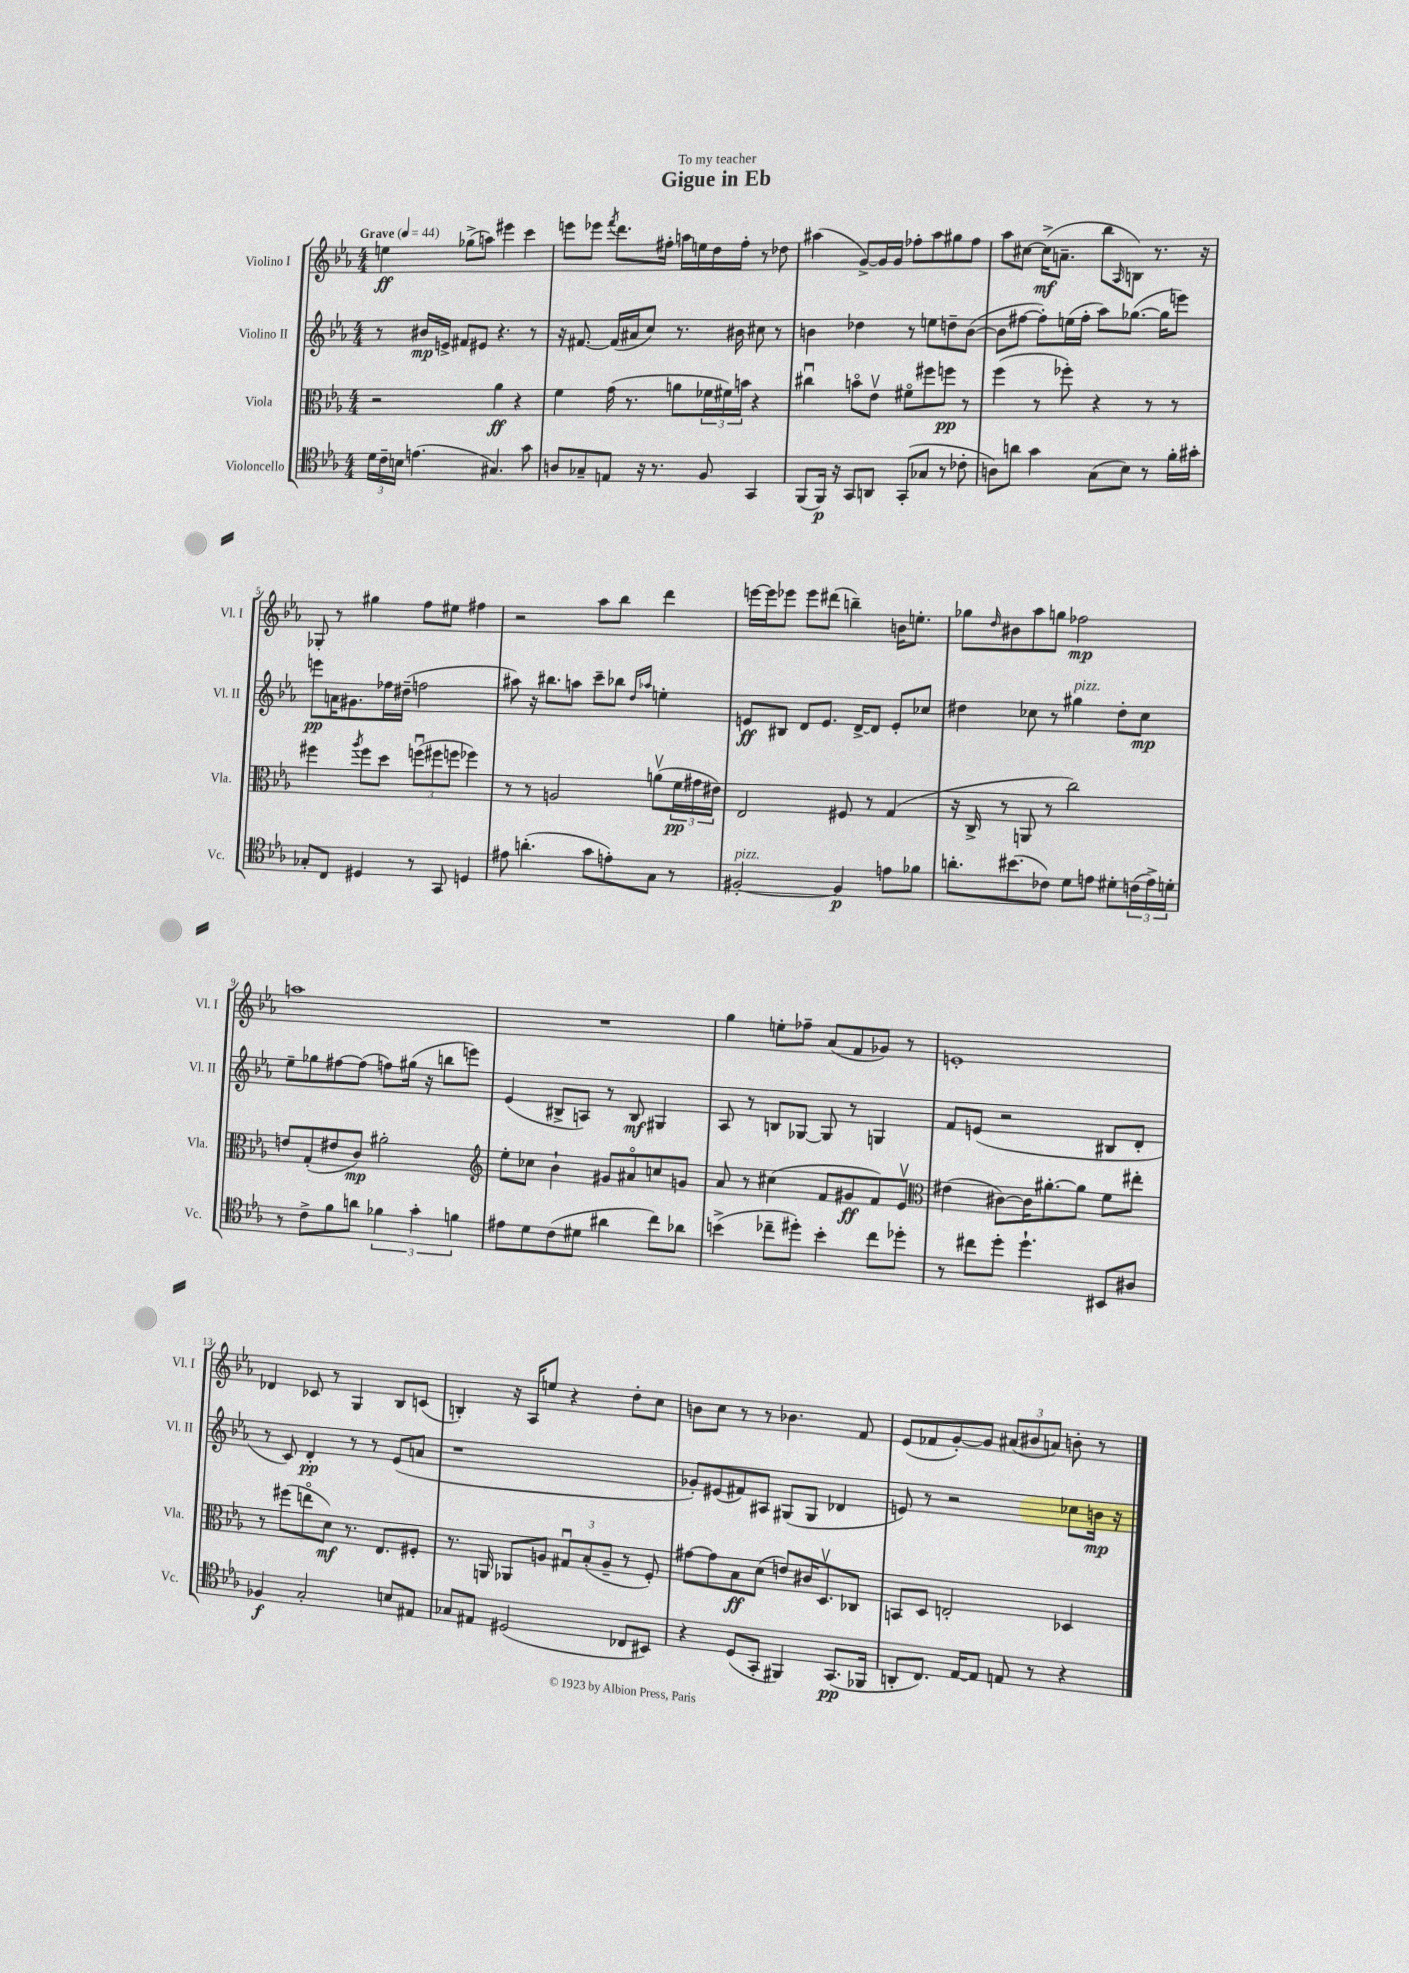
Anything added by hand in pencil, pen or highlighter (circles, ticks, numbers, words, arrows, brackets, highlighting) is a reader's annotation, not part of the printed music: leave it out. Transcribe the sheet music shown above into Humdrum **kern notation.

**kern	**dynam	**kern	**dynam	**kern	**dynam	**kern	**dynam
*part4	*part4	*part3	*part3	*part2	*part2	*part1	*part1
*staff4	*staff4	*staff3	*staff3	*staff2	*staff2	*staff1	*staff1
*I"Violoncello	*	*I"Viola	*	*I"Violino II	*	*I"Violino I	*
*I'Vc.	*	*I'Vla.	*	*I'Vl. II	*	*I'Vl. I	*
*clefC4	*	*clefC3	*	*clefG2	*	*clefG2	*
*k[b-e-a-]	*	*k[b-e-a-]	*	*k[b-e-a-]	*	*k[b-e-a-]	*
*M4/4	*	*M4/4	*	*M4/4	*	*M4/4	*
*MM44	*	*MM44	*	*MM44	*	*MM44	*
=1	=1	=1	=1	=1	=1	=1	=1
!	!	!	!	!	!	!LO:TX:a:B:t=Grave	!
24d\LL	.	2r	.	8r	.	4een\	ff
24c~\	.	.	.	.	.	.	.
24Bn\JJ	.	.	.	.	.	.	.
(4.en\	.	.	.	16b#X/LL	mp	.	.
.	.	.	.	16en^/JJ	.	.	.
.	.	.	.	8f#X/L	.	(8gg-X^\L	.
.	.	.	.	8e#X/J	.	8aan\J)	.
4.G#X/)	.	4a-\	ff	4.r	.	4eee#X\	.
.	.	4r	.	.	.	4ccc\	.
8g\	.	.	.	8r	.	.	.
=2	=2	=2	=2	=2	=2	=2	=2
8An/L	.	4f\	.	16r	.	8eeen\L	.
.	.	.	.	[8.f#X/	.	.	.
8G-X~/	.	.	.	.	.	8eee-X\J	.
.	.	.	.	.	.	8qfff/	.
8En/J	.	(16g\	.	(16f#/LL]	.	8.ddd\L	.
.	.	8.r	.	16a#X/J	.	.	.
16r	.	.	.	8cc/J)	.	.	.
8.r	.	.	.	.	.	16ff#X'\Jk	.
.	.	8an\L	.	8.r	.	16aan\LL	.
.	.	.	.	.	.	16een\	.
8F/	.	24f-X\L	.	.	.	16dd\	.
.	.	24f#X\)	.	.	.	.	.
.	.	.	.	16b#X\	.	16ff#'\JJ	.
.	.	24bn\JJ	.	.	.	.	.
4GG/	.	4r	.	8cc#X\	.	8r	.
.	.	.	.	8r	.	8dd-X\	.
=3	=3	=3	=3	=3	=3	=3	=3
(8FF/L	.	4cc#Xu\	.	4bn\	.	(4aa#X\	.
16FF/Jk)	p	.	.	.	.	.	.
16r	.	.	.	.	.	.	.
8GG/L	.	8bn\L	.	4dd-X\	.	[8g^/L)	.
8AAn/J	.	8e-v\J	.	.	.	16g/L]	.
.	.	.	.	.	.	16g/JJ	.
(8GG'/L	.	8f#X\L	.	8r	.	8ff-X'\L	.
8G-X/J	.	8ff#X\	.	8een\L	.	8aa#\	.
8r	.	8ffn\J	pp	8ddn~\	.	8gg#X\	.
8c-X'\	.	8r	.	([8b\J	.	8ff-\J	.
=4	=4	=4	=4	=4	=4	=4	=4
8An\L)	.	(4ff\	.	8b\L]	.	8aa-\L	.
8an\J	.	.	.	[8ff#X\J	.	[8cc#X\J	.
4g\	.	8r	.	8ff#'\L])	.	(16cc#^\KL]	mf
.	.	.	.	.	.	8.an~\J	.
.	.	8ff-X'\)	.	(16een\L	.	.	.
.	.	.	.	16ff#'\JJ	.	.	.
(8G\L	.	4r	.	8aa-\L)	.	8bb-\L	.
.	.	.	.	.	.	16qqA-/	.
8B-\J)	.	.	.	([8.gg-X\J	.	8Bn\J)	.
8r	.	8r	.	.	.	8.r	.
.	.	.	.	16gg-\KL]	.	.	.
16f'\LL	.	8r	.	8eeen\J)	.	.	.
16g#X'\JJ	.	.	.	.	.	16r	.
!!LO:LB:g=z
=5	=5	=5	=5	=5	=5	=5	=5
8G-X'/L	.	4ff#X\	.	8eeen\L	pp	8G-X'/	.
8C/J	.	.	.	16an\K	.	8r	.
.	.	.	.	8.g#X\	.	.	.
.	.	8qaa-/	.	.	.	.	.
4D#X/	.	8ff#\L	.	.	.	4gg#X\	.
.	.	8dd\J	.	16ff-X\L	.	.	.
.	.	.	.	(16dd#X~\JJ	.	.	.
8r	.	(12ffnu\L	.	2ffn\	.	8ff\L	.
.	.	12ff#X\	.	.	.	.	.
8GG/	.	.	.	.	.	8ee#X\J	.
.	.	12ffn\J	.	.	.	.	.
4Dn/	.	4ff-X\)	.	.	.	4ff#X\	.
=6	=6	=6	=6	=6	=6	=6	=6
8e#X\	.	8r	.	8aa#X\)	.	2r	.
(4.an'\	.	8r	.	16r	.	.	.
.	.	.	.	8.bb#X\L	.	.	.
.	.	2An/	.	.	.	.	.
.	.	.	.	8aan\J	.	.	.
8g\L	.	.	.	8ccc~\L	.	8aa-\L	.
8en'\)	.	.	.	8bb-X\J	.	8bb-\J	.
.	.	.	.	16qqdd/LL	.	.	.
.	.	.	.	16qqaa-X/JJ	.	.	.
8G\J	.	(8anv\L	.	4een'\	.	4ddd\	.
8r	.	24f\L	pp	.	.	.	.
.	.	24g#X\	.	.	.	.	.
.	.	24e#X\JJ)	.	.	.	.	.
=7	=7	=7	=7	=7	=7	=7	=7
!LO:TX:a:i:t=pizz.	!	!	!	!	!	!	!
[2F#X'/	.	2E-/	.	8en/L	ff	[16eeen\LL	.
.	.	.	.	.	.	16eee\J]	.
.	.	.	.	8B#X/J	.	8eee-X\J	.
.	.	.	.	8d/L	.	8eee-\L	.
.	.	.	.	8.e/J	.	(8ddd#X\J	.
4F#/]	p	8F#X/	.	.	.	4bbn~\)	.
.	.	.	.	[16d^/KL	.	.	.
.	.	8r	.	8d/J]	.	.	.
8en\L	.	(4G/	.	8e'/L	.	16bn\KL	.
.	.	.	.	.	.	8.een'\J	.
8f-X\J	.	.	.	8cc-X/J	.	.	.
=8	=8	=8	=8	=8	=8	=8	=8
8.an'\L	.	16r	.	4dd#X\	.	8gg-X\L	.
.	.	16C^/	.	.	.	.	.
.	.	.	.	.	.	16qqdd/	.
.	.	8r	.	.	.	8b#X\	.
(8.b#X\	.	.	.	.	.	.	.
.	.	8AAn/	.	8cc-X\	.	8aa-\	.
8c-X\J)	.	8r	.	8r	.	8ggn\J	.
!	!	!	!	!LO:TX:a:i:t=pizz.	!	!	!
8d\L	.	2cc\)	.	4gg#X\	.	2ff-X\	mp
8en\J	.	.	.	.	.	.	.
8d#X'\L	.	.	.	8dd#'\L	.	.	.
(24cn\L	.	.	.	8cc-\J	mp	.	.
24e^\)	.	.	.	.	.	.	.
24dn'\JJ	.	.	.	.	.	.	.
!!LO:LB:g=z
=9	=9	=9	=9	=9	=9	=9	=9
8r	.	8en/L	.	8ee-~\L	.	1aan	.
8c^\L	.	(8G'/	.	8gg-X\	.	.	.
8f\	.	8e#X/	.	[8ff#X\	.	.	.
8an\J	.	8c/J)	mp	(8ff#\J]	.	.	.
6f-X\	.	2a#X'\	.	8ffn\L)	.	.	.
.	.	.	.	(16gg#X\Jk	.	.	.
6g'\	.	.	.	.	.	.	.
.	.	.	.	16r	.	.	.
.	.	.	.	8bbn\L	.	.	.
6fn\	.	.	.	.	.	.	.
.	.	.	.	8eeen\J)	.	.	.
=10	=10	=10	=10	=10	=10	=10	=10
*	*	*clefG2	*	*	*	*	*
8e#X\L	.	8ee-'\L	.	(4e-/	.	1r	.
8d\	.	8cc-X\J	.	.	.	.	.
(8c\	.	4b-`\	.	8B#X^/L	.	.	.
8d#X\J	.	.	.	8An/J)	.	.	.
4a#X\	.	8g#X/L	.	8r	.	.	.
.	.	8a#X/	.	8B#/	mf	.	.
8cc\L)	.	8ccn/	.	4G#X/	.	.	.
8a-X\J	.	8gn/J	.	.	.	.	.
=11	=11	=11	=11	=11	=11	=11	=11
(4bn^\	.	8a-/	.	8A-/	.	4gg\	.
.	.	8r	.	8r	.	.	.
8cc-X~\L	.	(4cc#X\	.	8Bn/L	.	8een'\L	.
8dd#X'\J)	.	.	.	[8G-X/J	.	8ff-X~\J	.
4b'\	.	8f/L	.	8G-/]	.	(8a-/L	.
.	.	8g#X/	ff	8r	.	8f/	.
8cc-\L	.	8f/)	.	4Gn/	.	8g-X/J)	.
8dd-X'\J	.	8e-v/J	.	.	.	8r	.
=12	=12	=12	=12	=12	=12	=12	=12
*	*	*clefC3	*	*	*	*	*
8r	.	(4e#X\	.	8f/L	.	1en'	.
8cc#X\L	.	.	.	(8en/J	.	.	.
8dd'\J	.	[8c#X\L)	.	2r	.	.	.
4.dd`\	.	16c#\K]	.	.	.	.	.
.	.	[8.a#X'\	.	.	.	.	.
.	.	8a#\J]	.	.	.	.	.
8BB#X/L	.	8f\L	.	8B#X/L	.	.	.
8A#X/J	.	8ee#X'\J	.	8d'/J	.	.	.
!!LO:LB:g=z
=13	=13	=13	=13	=13	=13	=13	=13
4F-X/	f	8r	.	8r	.	4d-X/	.
.	.	(8ff#X\L	.	8c/)	.	.	.
2G'/	.	8een\	.	4d'/	pp	8c-X/	.
.	.	8d\J)	mf	.	.	8r	.
.	.	8.r	.	8r	.	4G/	.
.	.	.	.	8r	.	.	.
.	.	8.E-/L	.	.	.	.	.
8Bn/L	.	.	.	(8e-/L	.	8B-/L	.
8E#X/J	.	8F#X'/J	.	8an/J	.	(8cn/J	.
=14	=14	=14	=14	=14	=14	=14	=14
8G-X/L	.	8.r	.	1r	.	4Bn'/)	.
8E#X/J	.	.	.	.	.	.	.
.	.	16AAn/	.	.	.	.	.
(2D#X/	.	8AA-X/L	.	.	.	16r	.
.	.	.	.	.	.	16A-/KL	.
.	.	8An/J	.	.	.	8een/J	.
.	.	12G#Xu/L	.	.	.	4r	.
.	.	(12B-'/	.	.	.	.	.
.	.	12A~/J	.	.	.	.	.
8C-X/L	.	8r	.	.	.	8dd'\L	.
8BB#X/J)	.	8F'/)	.	.	.	8cc\J	.
=15	=15	=15	=15	=15	=15	=15	=15
4r	.	[8g#X\L	.	8g-X'/L)	.	8bn\L	.
.	.	8g#\]	.	(8e#X/	.	8cc\J	.
(8D/L	.	8B-\	ff	8f#X/)	.	8r	.
8GG'/J	.	(8d\J	.	8A#X/J	.	8r	.
4FF#X/)	.	8en/L)	.	(8G#X/L	.	4.b-X\	.
.	.	16c#X/K	.	8G#/J	.	.	.
.	.	8.Dv/	.	.	.	.	.
(8.GG/L	pp	.	.	4d-X/	.	.	.
.	.	8C-X/J	.	.	.	8f/	.
16FF-X/Jk	.	.	.	.	.	.	.
=16	=16	=16	=16	=16	=16	=16	=16
8AAn'/L	.	8BBn/L	.	8en/)	.	(8e-/L	.
8.C/J)	.	8D/J	.	8r	.	8f-X/	.
.	.	2En'/	.	2r	.	[8g'/)	.
[16E-/KL	.	.	.	.	.	.	.
8E-/J]	.	.	.	.	.	8g/J]	.
8En/	.	.	.	.	.	(12a#X/L	.
.	.	.	.	.	.	12b#X/	.
8r	.	.	.	.	.	.	.
.	.	.	.	.	.	12an/J)	.
4r	.	4D-X/	.	8cc-X\L	.	8bn'\	.
.	.	.	.	16bn\Jk	mp	8r	.
.	.	.	.	16r	.	.	.
==	==	==	==	==	==	==	==
*-	*-	*-	*-	*-	*-	*-	*-
